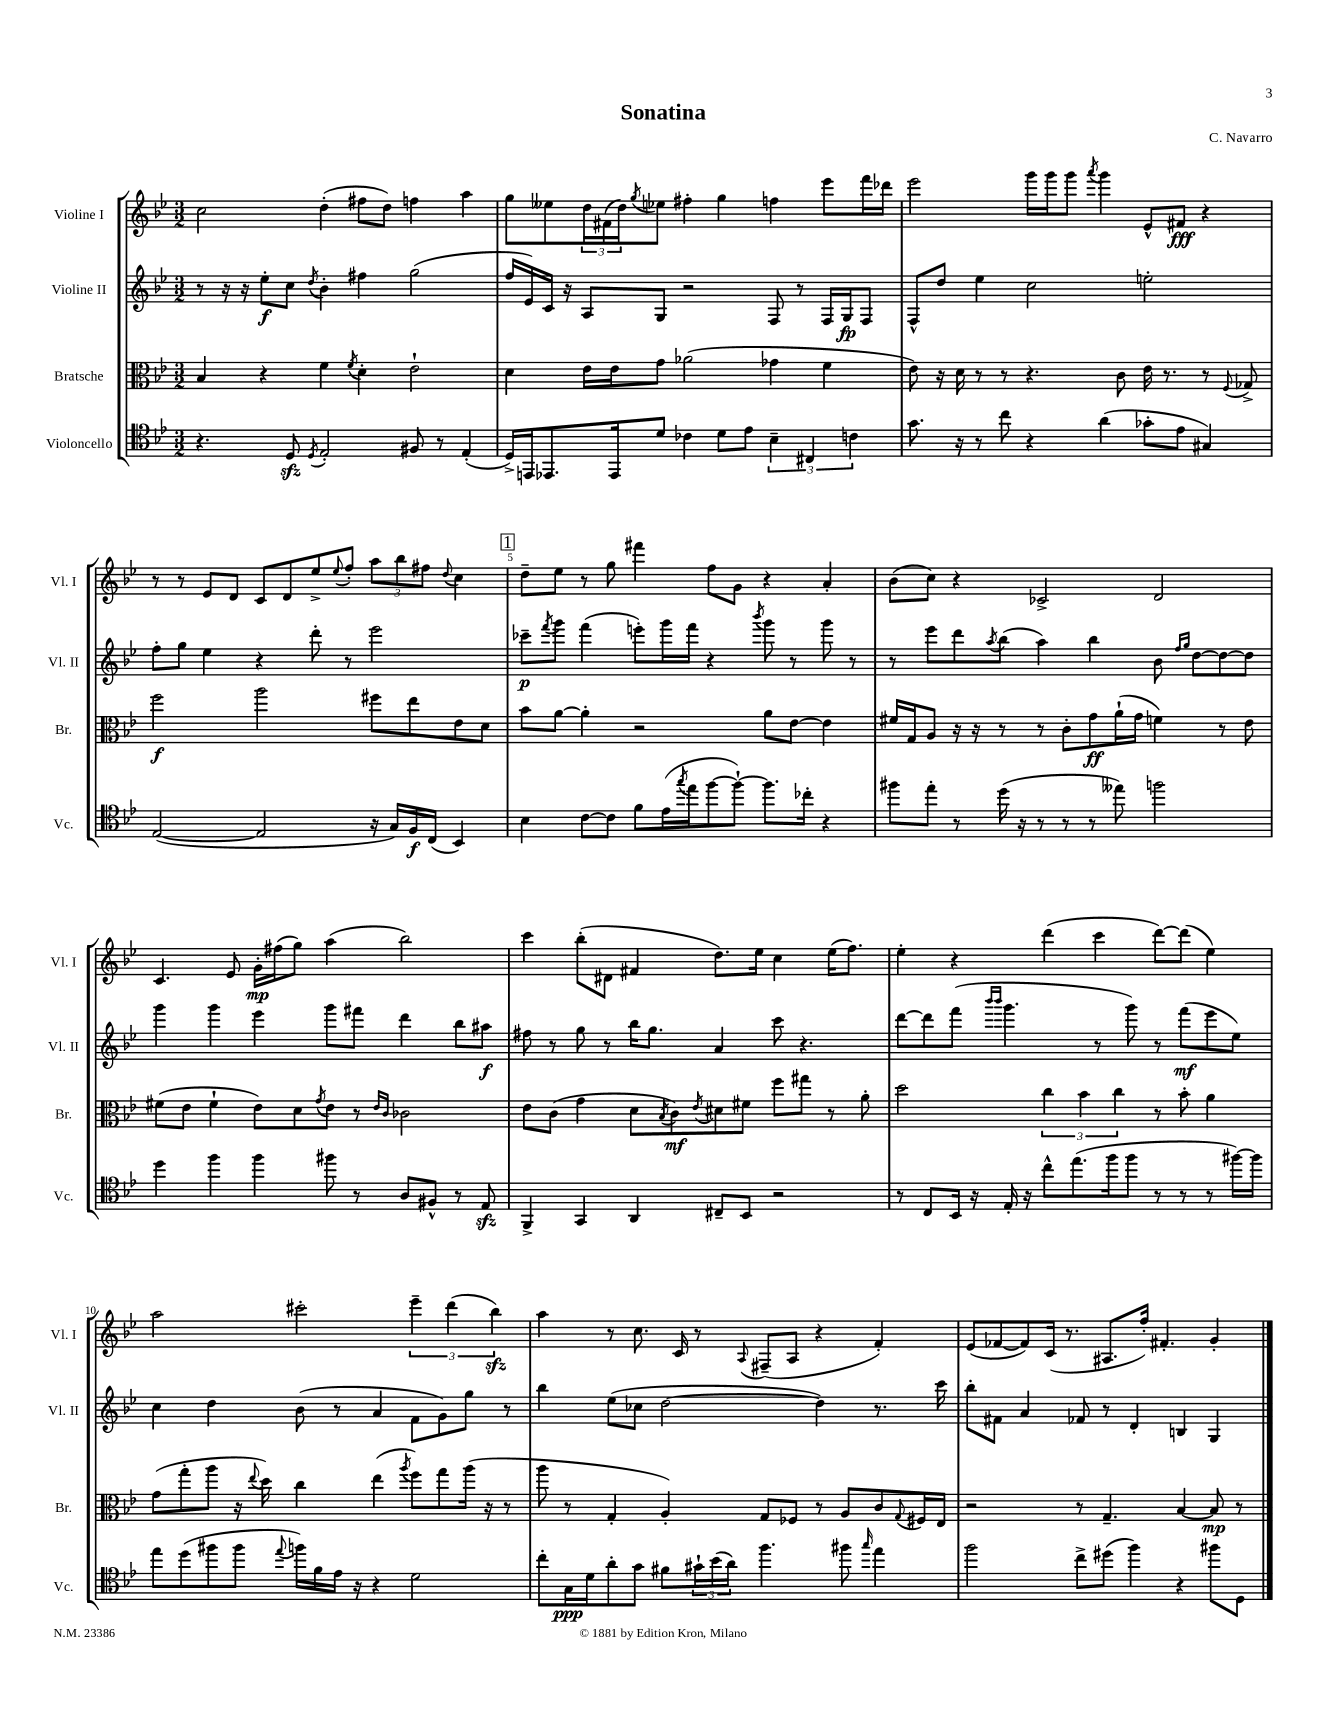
\header { title = "Sonatina" composer = "C. Navarro" }
<<
\new StaffGroup <<
\new Staff = "s0" \with { instrumentName = "Violine I" shortInstrumentName = "Vl. I" } {
    \clef treble \key bes \major \numericTimeSignature \time 3/2
    c''2 d''4-.( fis''8 d''8) f''4 a''4 |
    g''8 eeses''8 \tuplet 3/2 { d''16 fis'16( d''16) } \acciaccatura { g''8 } ees''8 fis''4-. g''4 f''4 ees'''8 f'''16 des'''16 |
    ees'''2 g'''16 g'''16 g'''8 \acciaccatura { a'''8 } g'''4 ees'8-^ fis'8\fff r4 |
    r8 r8 ees'8 d'8 c'8 d'8 ees''8-> \appoggiatura { ees''8 } f''8-. \tuplet 3/2 { a''8 bes''8 fis''8 } \appoggiatura { d''8 } c''4 |
    \mark \markup { \box "1" } d''8-- ees''8 r8 g''8 fis'''4 f''8 g'8 r4 a'4-. |
    bes'8( c''8) r4 ces'2-> d'2 |
    c'4. ees'8 g'16-.\mp fis''16( g''8) a''4( bes''2) |
    c'''4 bes''8-.( dis'8 fis'4 d''8.) ees''16 c''4 ees''16( f''8.) |
    ees''4-. r4 d'''4( c'''4 d'''8~) d'''8( ees''4) |
    a''2 cis'''2-. \tuplet 3/2 { ees'''4-- d'''4( bes''4\sfz) } |
    a''4 r8 c''8. c'16 r8 \appoggiatura { a8 } fis8--( a8 r4 f'4-.) |
    ees'8( fes'8~ fes'8) c'16( r8. ais8. f''16-.) fis'4.-. g'4-. \bar "|." |
}
\new Staff = "s1" \with { instrumentName = "Violine II" shortInstrumentName = "Vl. II" } {
    \clef treble \key bes \major \numericTimeSignature \time 3/2
    r8 r16 r16 ees''8-.\f c''8 \acciaccatura { d''8 } bes'4-. fis''4 g''2( |
    f''16 ees'16) c'16 r16 a8 g8 r2 f8 r8 f16 g16\fp f8 |
    f8-^ d''8 ees''4 c''2 e''2-. |
    f''8-. g''8 ees''4 r4 d'''8-. r8 ees'''2 |
    \mark \markup { \box "1" } ces'''8--\p \acciaccatura { f'''8 } g'''8 f'''4( e'''8-.) g'''16 f'''16 r4 \acciaccatura { bes'''8 } g'''8 r8 g'''8 r8 |
    r8 ees'''8 d'''8 \acciaccatura { a''8 } bes''8( a''4) bes''4 bes'8 \grace { f''16 g''16 } d''8~ d''8~ d''8 |
    g'''4 g'''4 ees'''4 g'''8 fis'''8 d'''4 bes''8 ais''8\f |
    fis''8 r8 g''8 r8 bes''16 g''8. a'4 c'''8 r4. |
    d'''8~ d'''8 f'''8( \grace { bes'''16 bes'''16 } g'''4. r8 g'''8) r8 f'''8\mf( ees'''8 ees''8) |
    c''4 d''4 bes'8( r8 a'4 f'8 g'8) g''8 r8 |
    bes''4 ees''8( ces''8 d''2~ d''4) r8. c'''16 |
    bes''8-. fis'8 a'4 fes'8 r8 d'4-. b4 g4 \bar "|." |
}
\new Staff = "s2" \with { instrumentName = "Bratsche" shortInstrumentName = "Br." } {
    \clef alto \key bes \major \numericTimeSignature \time 3/2
    bes4 r4 f'4 \acciaccatura { f'8 } d'4-. ees'2-! |
    d'4 ees'16 ees'16 g'8 aes'2( ges'4 f'4 |
    ees'8) r16 d'16 r8 r8 r4. c'8 ees'16 r8. r8 \appoggiatura { f8 } ges8-> |
    f''2\f a''2 fis''8 ees''8 ees'8 d'8 |
    \mark \markup { \box "1" } bes'8 a'8~ a'4-. r2 a'8 ees'8~ ees'4 |
    fis'16 g16 a8 r16 r16 r8 r8 c'8-. g'8\ff a'16-!( g'16 f'4) r8 ees'8 |
    fis'8( ees'8 fis'4-! ees'8) d'8 \acciaccatura { g'8 } ees'8 r8 \grace { ees'16 c'16 } ces'2 |
    ees'8 c'8( g'4 d'8 \acciaccatura { bes8 } c'8\mf) \acciaccatura { ees'8 } dis'8 fis'8 f''8 gis''8 r8 a'8-. |
    d''2 \tuplet 3/2 { c''4 bes'4 c''4 } r8 bes'8-. a'4 |
    g'8( g''8-. a''8 r16 \appoggiatura { ees''8 } d''16) c''4 ees''4( \acciaccatura { a''8 } f''8) g''8 a''16( r16 r8 |
    a''8 r8 g4-. a4-.) g8 fes8 r8 a8 c'8 \appoggiatura { g8 } fis16 ees16 |
    r2 r8 g4.-- bes4~ bes8\mp r8 \bar "|." |
}
\new Staff = "s3" \with { instrumentName = "Violoncello" shortInstrumentName = "Vc." } {
    \clef tenor \key bes \major \numericTimeSignature \time 3/2
    r4. d8\sfz \acciaccatura { d8 } ees2-. fis8 r8 ees4-.( |
    d16->) e,16 ees,8. ees,16 d'8 ces'4 d'8 ees'8 \tuplet 3/2 { bes4-- cis4 c'4 } |
    g'8. r16 r8 c''8 r4 a'4( ges'8-. ees'8 gis4) |
    ees2~( ees2 r16 g16) f16\f c16( bes,4) |
    \mark \markup { \box "1" } bes4 c'8~ c'8 f'8 ees'16( \acciaccatura { g''8 } ees''16 f''8~ f''8~-!) f''8. ces''16-. r4 |
    fis''8 ees''8-. r8 d''16( r16 r8 r8 r8 eeses''8) f''2 |
    d''4 f''4 f''4 fis''8 r8 a8 fis8-^ r8 ees8\sfz |
    f,4-> g,4 a,4 cis8-- bes,8 r2 |
    r8 c8 bes,16 r16 ees16-. r16 c''8-^ ees''8.( f''16 f''8 r8 r8 r8 fis''16~) fis''16 |
    ees''8 d''8( fis''8 fis''8 \appoggiatura { ees''8 } f''16) f'16 ees'16 r16 r4 d'2 |
    c''8-. g16\ppp d'16 a'8-. g'8 fis'8 \tuplet 3/2 { gis'16-! bes'16( a'16) } f''4. fis''8 \grace { g''16 } ees''4 |
    f''2 c''8-> dis''8( f''4) r4 fis''8 d8 \bar "|." |
}
>>
>>
\layout { \context { \Score \override BarNumber.break-visibility = ##(#f #t #t) barNumberVisibility = #(every-nth-bar-number-visible 5) } }
